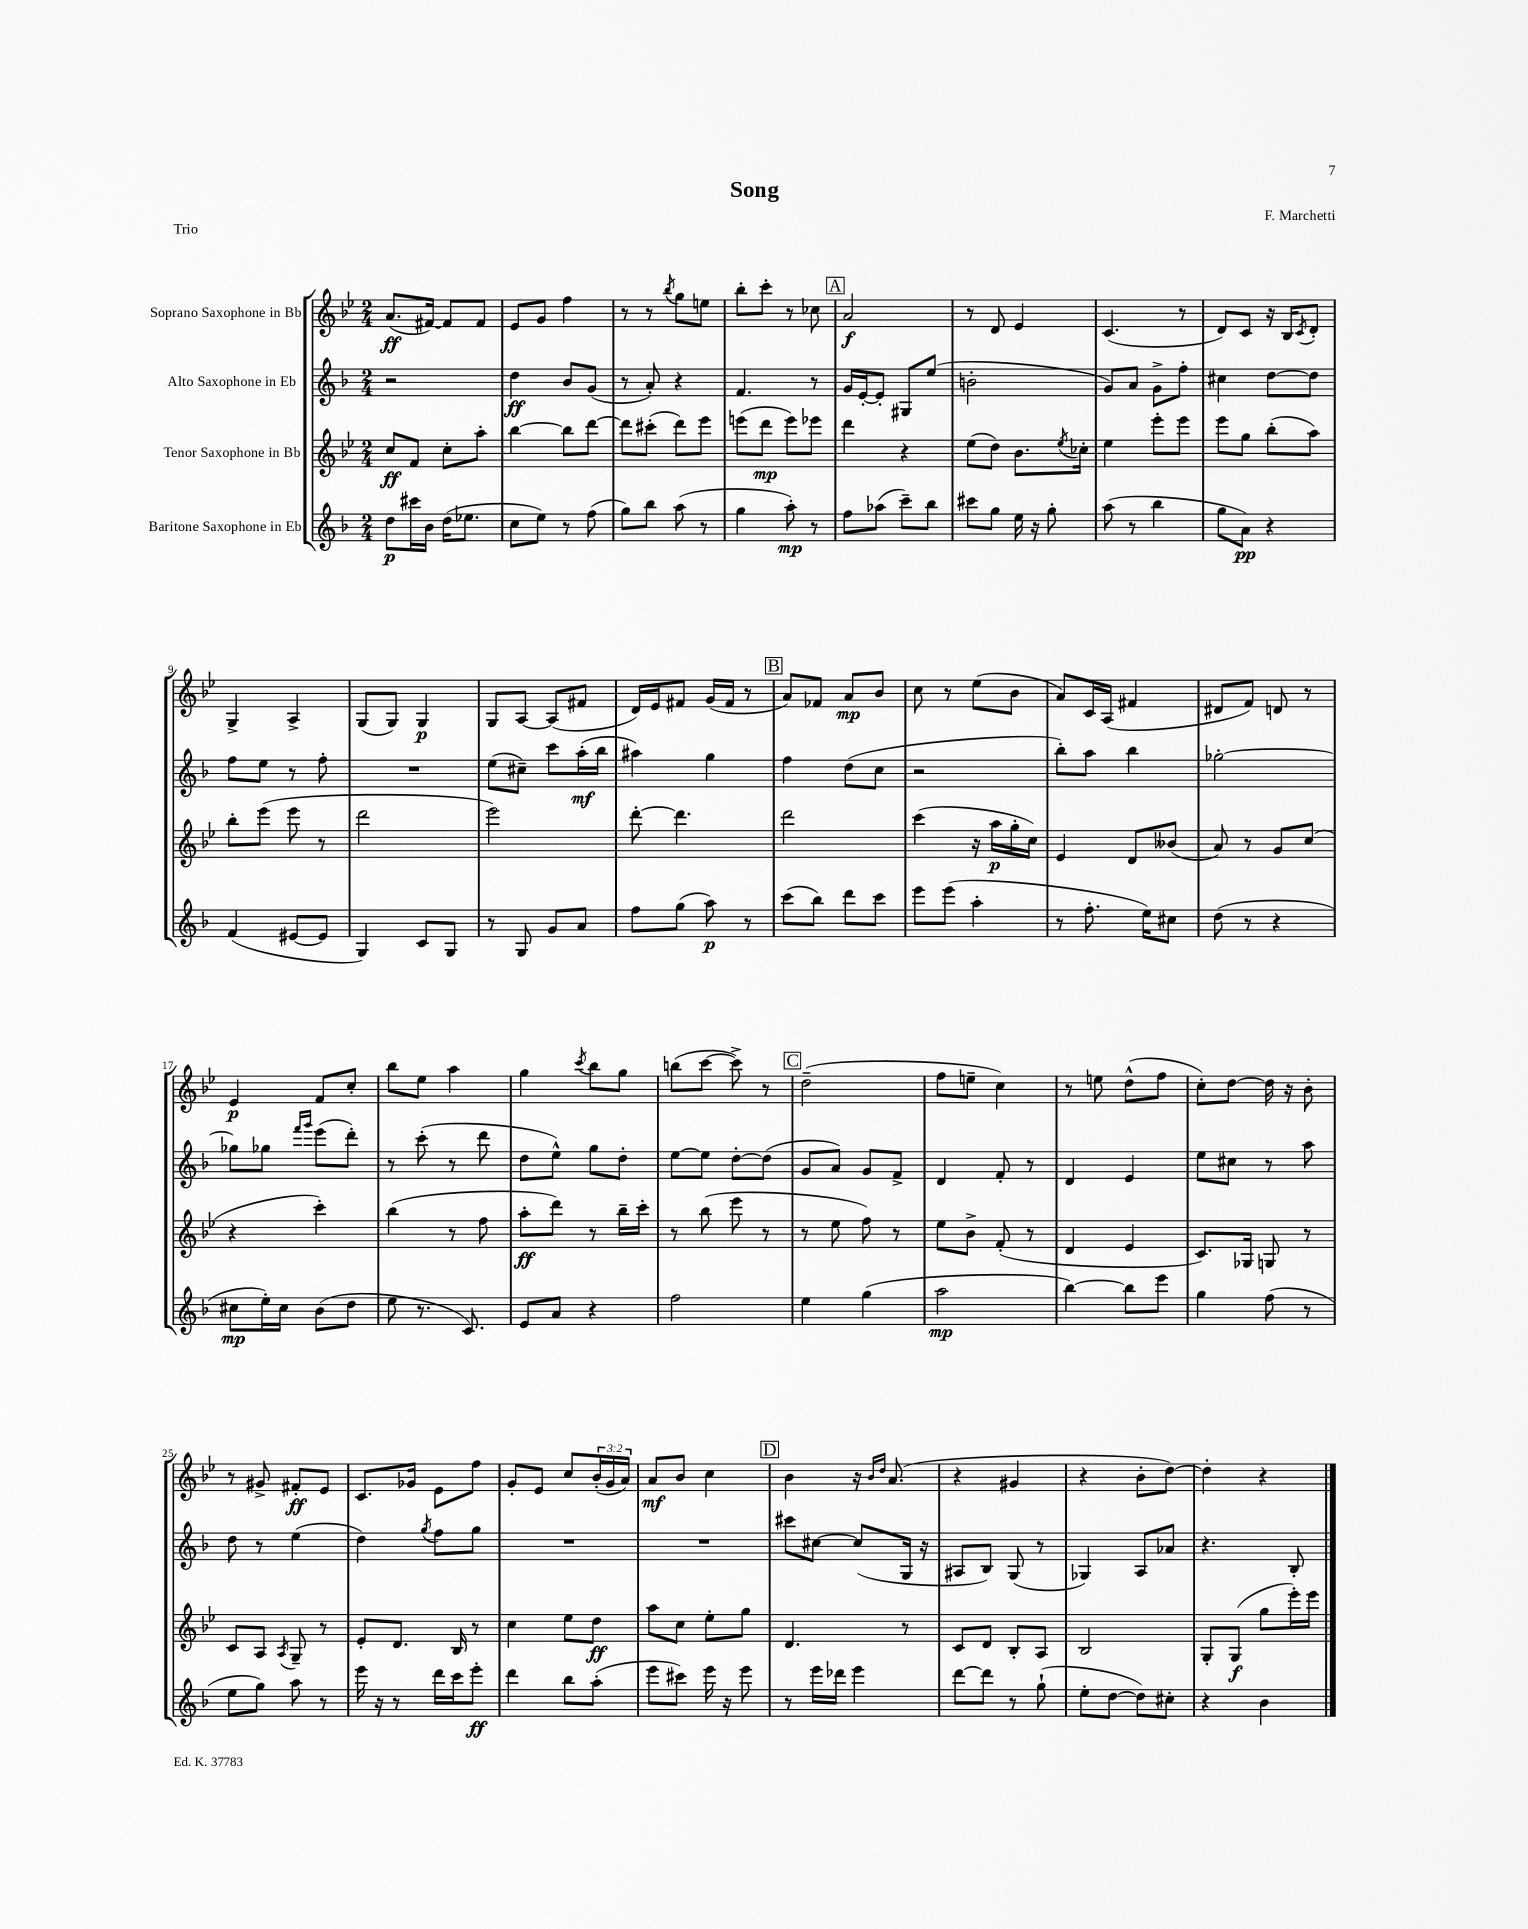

**kern	**kern	**kern	**kern
*staff4	*staff3	*staff2	*staff1
*clefG2	*clefG2	*clefG2	*clefG2
*k[b-]	*k[b-e-]	*k[b-]	*k[b-e-]
*M2/4	*M2/4	*M2/4	*M2/4
8dd	8cc	2r	(8.a
16ccc#	8f	.	.
16b-	.	.	[16f#)
(16dd	8cc'	.	8f#]
8.ee-	.	.	.
.	8aa'	.	8f#
=	=	=	=
8cc	[4bb-	4dd	8e-
8ee)	.	.	8g
8r	8bb-]	8b-	4ff
(8ff	[8ddd	(8g	.
=	=	=	=
8gg)	8ddd]	8r	8r
8bb-	(8ccc#'	8a')	8r
.	.	.	8qbb-
(8aa	8ddd)	4r	8gg
8r	8eee-	.	8ee
=	=	=	=
4gg	(8eee	4.f	8bb-'
.	8ddd	.	8ccc'
8aa')	8eee)	.	8r
8r	8eee-	8r	8cc-
=	=	=	=
8ff	4ddd	16g	2a
.	.	[16e'	.
(8aa-	.	8e']	.
8ccc~)	4r	8G#	.
8bb-	.	(8ee	.
=	=	=	=
8ccc#	(8ee-	2b'	8r
8gg	8dd)	.	8d
16ee	8.b-	.	4e-
16r	.	.	.
8gg'	.	.	.
.	8qee-	.	.
.	16cc-'	.	.
=	=	=	=
(8aa	4ee-	8g)	(4.c
8r	.	8a	.
4bb-	8eee-'	8g^	.
.	8eee-	8ff'	8r
=	=	=	=
8gg	8eee-	4cc#	8d)
8a)	8gg	.	8c
4r	(8bb-'	[8dd	16r
.	.	.	16B-
.	.	.	8qc
.	8aa)	8dd]	8d'
=	=	=	=
(4f	8bb-'	8ff	4G^
.	(8eee-	8ee	.
[8e#	8eee-	8r	4A^
8e#]	8r	8ff'	.
=	=	=	=
4G)	2ddd	2r	(8G
.	.	.	8G)
8c	.	.	4G
8G	.	.	.
=	=	=	=
8r	2eee-)	(8ee	8G
8G	.	8cc#~)	[8A
8g	.	8ccc	(8A]
8a	.	(16aa'	8f#
.	.	16bb-	.
=	=	=	=
8ff	[8ddd'	4aa#)	16d)
.	.	.	16e-
(8gg	4.ddd]	.	8f#
8aa)	.	4gg	(16g
.	.	.	16f#
8r	.	.	8r
=	=	=	=
(8ccc	2ddd	4ff	8a)
8bb-)	.	.	8f-
8ddd	.	(8dd	8a
8ccc	.	8cc	8b-
=	=	=	=
8eee	(4ccc	2r	8cc
(8eee	.	.	8r
4aa'	16r	.	(8ee-
.	16aa	.	.
.	16gg'	.	8b-
.	16cc)	.	.
=	=	=	=
8r	4e-	8bb-')	8a)
8.ff'	.	8aa	16c
.	.	.	(16A
.	8d	4bb-	4f#
16ee)	.	.	.
8cc#	(8b--	.	.
=	=	=	=
(8dd	8a)	[2gg-'	8d#
8r	8r	.	8f)
4r	8g	.	8d
.	(8cc	.	8r
=	=	=	=
8cc#	4r	8gg-]	4e-
16ee')	.	8gg-	.
16cc#	.	.	.
.	.	16qqfff	.
.	.	16qqggg	.
(8b-	4ccc')	(8eee	8f
8dd	.	8ddd')	8cc'
=	=	=	=
8ee	(4bb-	8r	8bb-
8.r	.	(8ccc'	8ee-
.	8r	8r	4aa
8.c)	.	.	.
.	8ff	8ddd	.
=	=	=	=
8e	8aa'	8dd	4gg
8a	8ddd)	8ee^^)	.
.	.	.	8qccc
4r	8r	8gg	8bb-
.	16bb-~	8dd'	8gg
.	16ccc'	.	.
=	=	=	=
2ff	8r	[8ee	(8bb
.	(8bb-	8ee]	[8ccc
.	8eee-	[8dd'	8ccc^])
.	8r	(8dd]	8r
=	=	=	=
4ee	8r	8g	(2dd~
.	8ee-	8a)	.
(4gg	8ff)	8g	.
.	8r	8f^	.
=	=	=	=
2aa	8ee-	4d	8ff
.	8b-^	.	8ee~
.	(8f'	8f'	4cc)
.	8r	8r	.
=	=	=	=
[4bb-)	4d	4d	8r
.	.	.	8ee
8bb-]	4e-	4e	(8dd^^
8eee	.	.	8ff
=	=	=	=
4gg	8.c)	8ee	8cc')
.	.	8cc#	[8dd
.	16G-	.	.
(8ff	8G	8r	16dd]
.	.	.	16r
8r	8r	8aa	8b-'
=	=	=	=
8ee	8c	8dd	8r
8gg)	8A	8r	8g#^
.	8qA	.	.
8aa	8G~	(4ee	8f#'
8r	8r	.	8e-
=	=	=	=
16eee	8e-'	4dd)	8.c
16r	.	.	.
8r	8.d	.	.
.	.	.	16g-
.	.	8qgg	.
16ddd	.	8ff	8e-
16ccc	16B-	.	.
8eee'	8r	8gg	8ff
=	=	=	=
4ddd	4cc	2r	8g'
.	.	.	8e-
8bb-	8ee-	.	8cc
(8aa'	8dd	.	(24b-'
.	.	.	24g
.	.	.	24a)
=	=	=	=
8eee	8aa	2r	8a
8ccc#)	8cc	.	8b-
16eee	8ee-'	.	4cc
16r	.	.	.
8eee	8gg	.	.
=	=	=	=
8r	4.d	8ccc#	4b-
16eee	.	[8cc#	.
16ddd-	.	.	.
4eee	.	(8cc#]	16r
.	.	.	16qqb-
.	.	.	16qqdd
.	.	.	(8.a
.	8r	16G	.
.	.	16r	.
=	=	=	=
[8ddd	8c	8A#	4r
8ddd]	8d	8B-)	.
8r	8B-'	(8G	4g#
(8gg`	8A	8r	.
=	=	=	=
8ee'	2B-	4G-)	4r
[8dd	.	.	.
8dd])	.	8A	8b-'
8cc#'	.	8a-	[8dd)
=	=	=	=
4r	8G'	4.r	4dd']
.	(8G	.	.
4b-	8gg	.	4r
.	16eee-')	8B-'	.
.	16eee-	.	.
==	==	==	==
*-	*-	*-	*-
